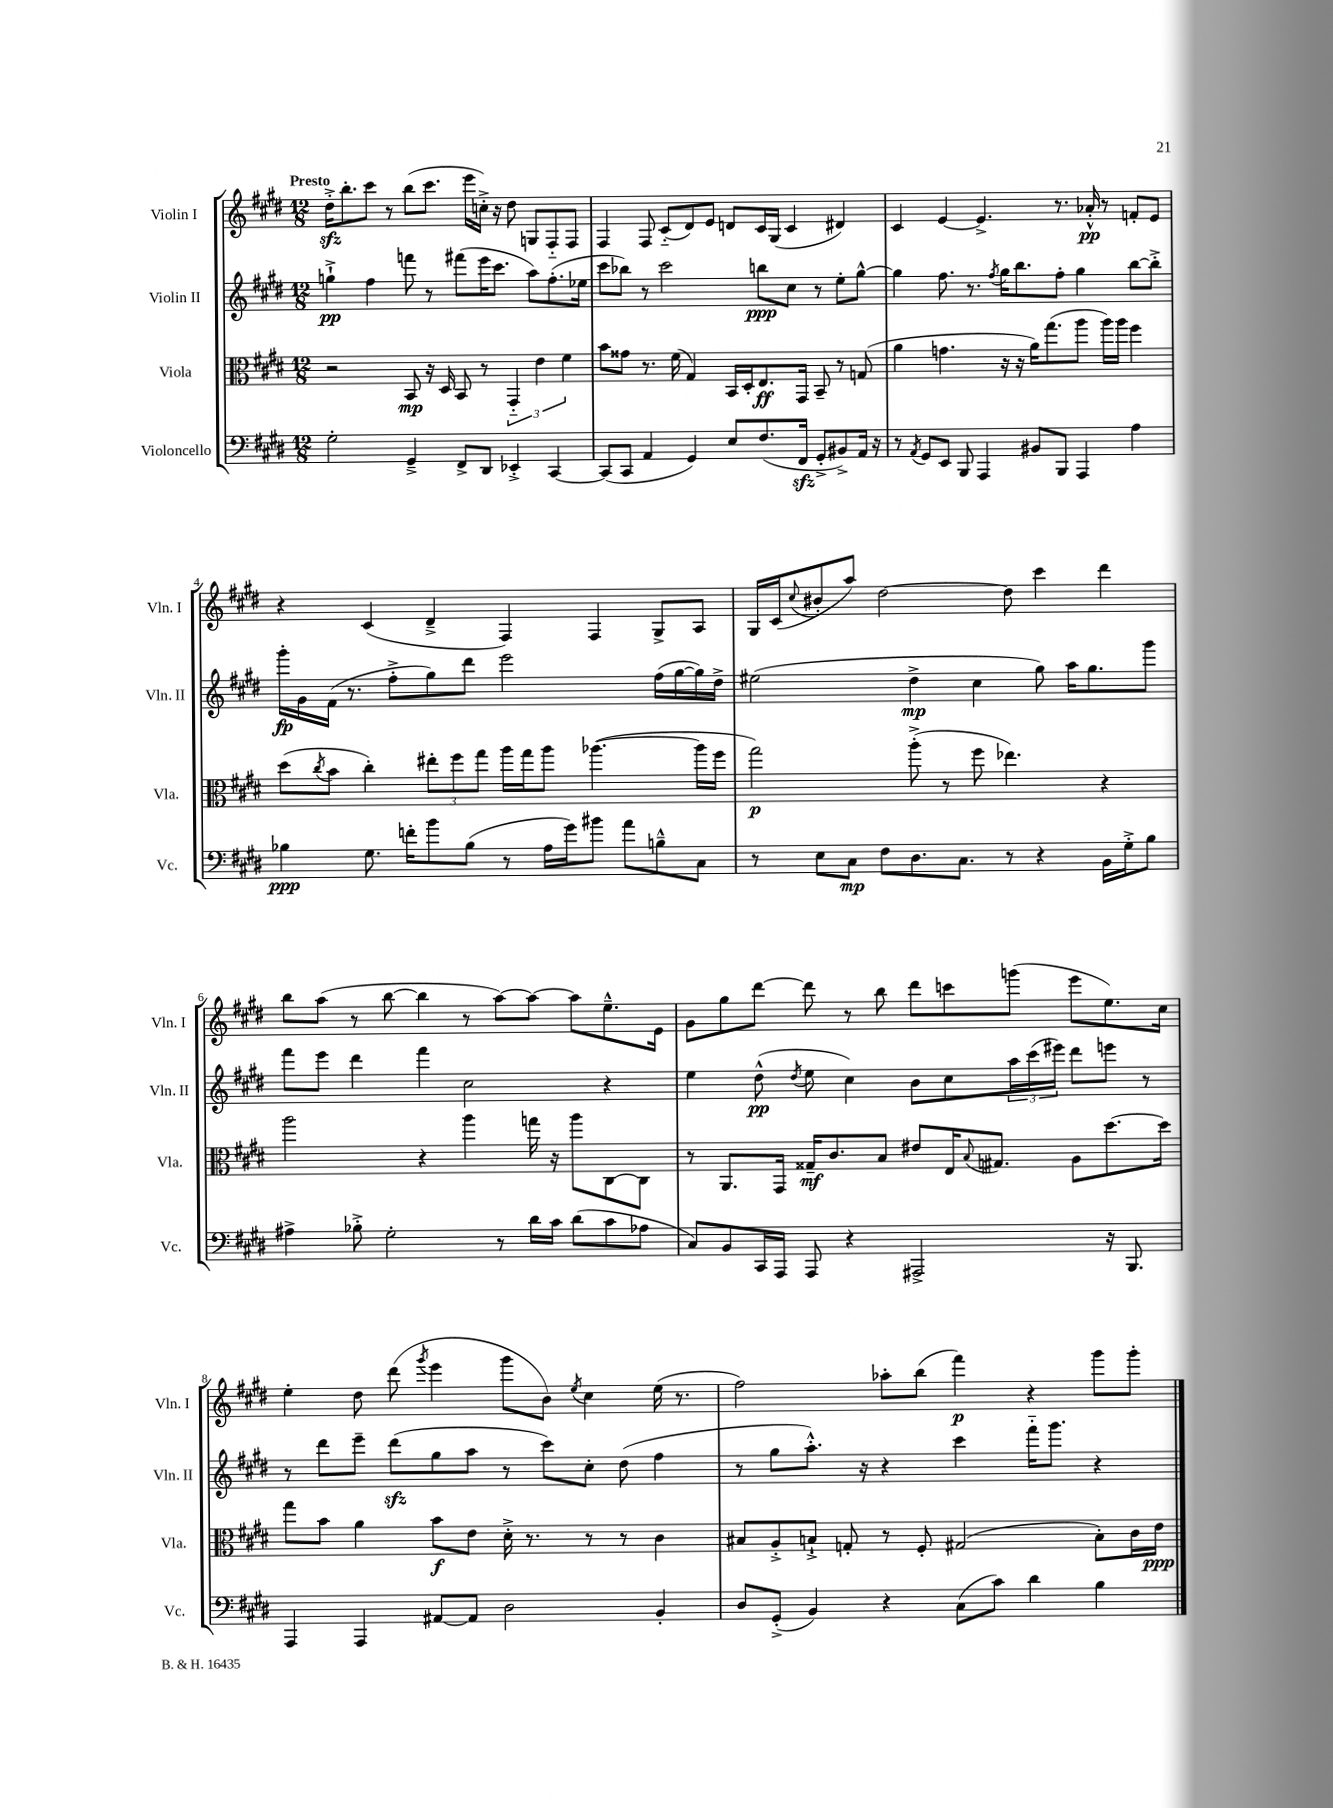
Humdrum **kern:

**kern	**kern	**kern	**kern
*staff4	*staff3	*staff2	*staff1
*clefF4	*clefC3	*clefG2	*clefG2
*k[f#c#g#d#]	*k[f#c#g#d#]	*k[f#c#g#d#]	*k[f#c#g#d#]
*M12/8	*M12/8	*M12/8	*M12/8
2G#'	2r	4gg`^	16dd#'^
.	.	.	8.bb'
.	.	4ff#	8ccc#
.	.	.	8r
4GG#~^	8BB	8fff	(8bb
.	16r	8r	8.ccc#
.	16D#	.	.
8FF#^	8BB	(8fff#	.
.	.	.	16eee
8DD#	8r	16eee	16cc'^)
.	.	8.ccc#	16r
4EE-'^	6GG#'~	.	8dd#
.	.	8aa)	8G
.	6e	.	.
[4CC#	.	(8.ff#'	8F#'~
.	6f#	.	.
.	.	.	8F#
.	.	16ee-	.
=	=	=	=
(8CC#]	8b	8ccc#	4F#
8CC#	8g##	8bb-)	.
4AA	8.r	8r	8F#
.	.	2ccc#	(8c#'~
.	(16f#	.	.
4GG#)	4G#)	.	8d#)
.	.	.	8e
8E	16BB	.	8d
.	16D#'	.	.
(8.F#	8.E	8bb	16c#
.	.	.	(16G#
.	.	8cc#	4c#
16FF#	16GG#	.	.
8GG#'^	8BB~	8r	.
8BB#^)	8r	8ee'	4d#)
16AA	(8G	[8gg#^^	.
16r	.	.	.
=	=	=	=
8r	4a	4gg#]	4c#
8qAA	.	.	.
8GG#	.	.	.
8EE	4.g	8.ff#	[4e
8BBB	.	.	.
.	.	8.r	.
4AAA	.	.	4.e^]
.	.	8qff#	.
.	16r	16gg#	.
.	16r	8.bb	.
8BB#	16a)	.	.
.	(8.gg#	.	.
8BBB	.	8ff#'	8.r
4AAA	8aa	4gg#	.
.	.	.	16a-'^^
.	16aa)	.	8r
.	16aa	.	.
4A	4ff#	[8bb	8f'
.	.	8bb'^]	8e
=	=	=	=
4B-	(8dd#	16ggg#'	4r
.	.	16g#	.
.	8qcc#	.	.
.	8b	(16f#	.
.	.	8.r	.
8.G#	4cc#')	.	(4c#
.	.	8ff#'^	.
16f'	.	.	.
8b	12ee#'	8gg#)	4d#~^
.	12ff#	.	.
(8B-	.	8ddd#	.
.	12gg#	.	.
8r	16aa	2eee	4F#)
.	16gg#	.	.
16A	8aa	.	.
16g#)	.	.	.
8b#	([4.aa-	.	4F#
8a	.	.	.
8B~^^	.	(16ff#	8G#^
.	.	[16gg#	.
8C#	16aa-]	16gg#])	8A
.	16ff#	16dd#^	.
=	=	=	=
8r	2gg#)	(2ee#	16G#
.	.	.	(16c#
.	.	.	8qqcc#
8E	.	.	8b#'
8C#	.	.	8aa)
8F#	.	.	[2dd#
8.D#	(8aa'^	4dd#^	.
.	8r	.	.
8.C#	.	.	.
.	8ff#	4cc#	.
8r	4.ee-)	.	8dd#]
4r	.	8gg#)	4ccc#
.	.	16aa	.
.	.	8.gg#	.
16BB	4r	.	4ddd#
16G#'^	.	.	.
8B	.	8ggg#	.
=	=	=	=
4A#^	2aa	8fff#	8bb
.	.	8eee	(8aa
8B-'^	.	4ddd#	8r
2G#'	.	.	[8bb
.	4r	4fff#	4bb]
.	4aa	2cc#	8r
8r	.	.	[8aa)
16d#	16gg	.	8aa_
16c#	16r	.	.
(8d#	8aa	.	8aa]
8c#	[8C#	4r	8.ee~^^
8A-	8C#]	.	.
.	.	.	16e
=	=	=	=
8C#)	8r	4ee	8g#
8BB	8.AA	.	8gg#
16CC#	.	(8dd#^^	[8ddd#
16AAA	16GG#	.	.
.	.	8qdd#	.
8AAA	16G##~	8ee	8ddd#]
.	8.c#	.	.
4r	.	4cc#)	8r
.	8B	.	8bb
2AAA#^	8e#	8b	8ddd#
.	16E	8cc#	8ccc
.	8qqB	.	.
.	8.G#	.	.
.	.	24aa	(8ggg
.	.	(24ccc#	.
.	.	24eee#)	.
.	8A	8ddd#	8eee
16r	[8.dd#	8eee	8.ee)
8.BBB	.	.	.
.	.	8r	.
.	16dd#]	.	16cc#
=	=	=	=
4AAA	8gg#	8r	4ee'
.	8b	8ddd#	.
4AAA	4a	8eee~	8dd#
.	.	(8ddd#	(8ddd#
.	.	.	8qggg#
[8AA#	8b	8gg#	4eee
8AA#]	8e	8aa	.
2D#	16d#'^	8r	8ggg#
.	8.r	.	.
.	.	8ccc#)	8b)
.	.	.	8qee
.	8r	8cc#'	4cc#
.	8r	(8dd#	.
4BB'	4c#	4ff#	(16ee
.	.	.	8.r
=	=	=	=
8D#	8B#	8r	2ff#)
(8GG#'^	8A'^	8gg#	.
4BB)	8B`^	8.aa'^^)	.
.	8G'	.	.
.	.	16r	.
4r	8r	4r	8aa-'
.	8F#'	.	(8bb
(8C#	(2G#	4ccc#	4fff#)
8c#)	.	.	.
4d#	.	16fff#'~	4r
.	.	8.ggg#	.
4B	8B')	4r	8ggg#
.	16c#	.	8ggg#'
.	16e	.	.
==	==	==	==
*-	*-	*-	*-
